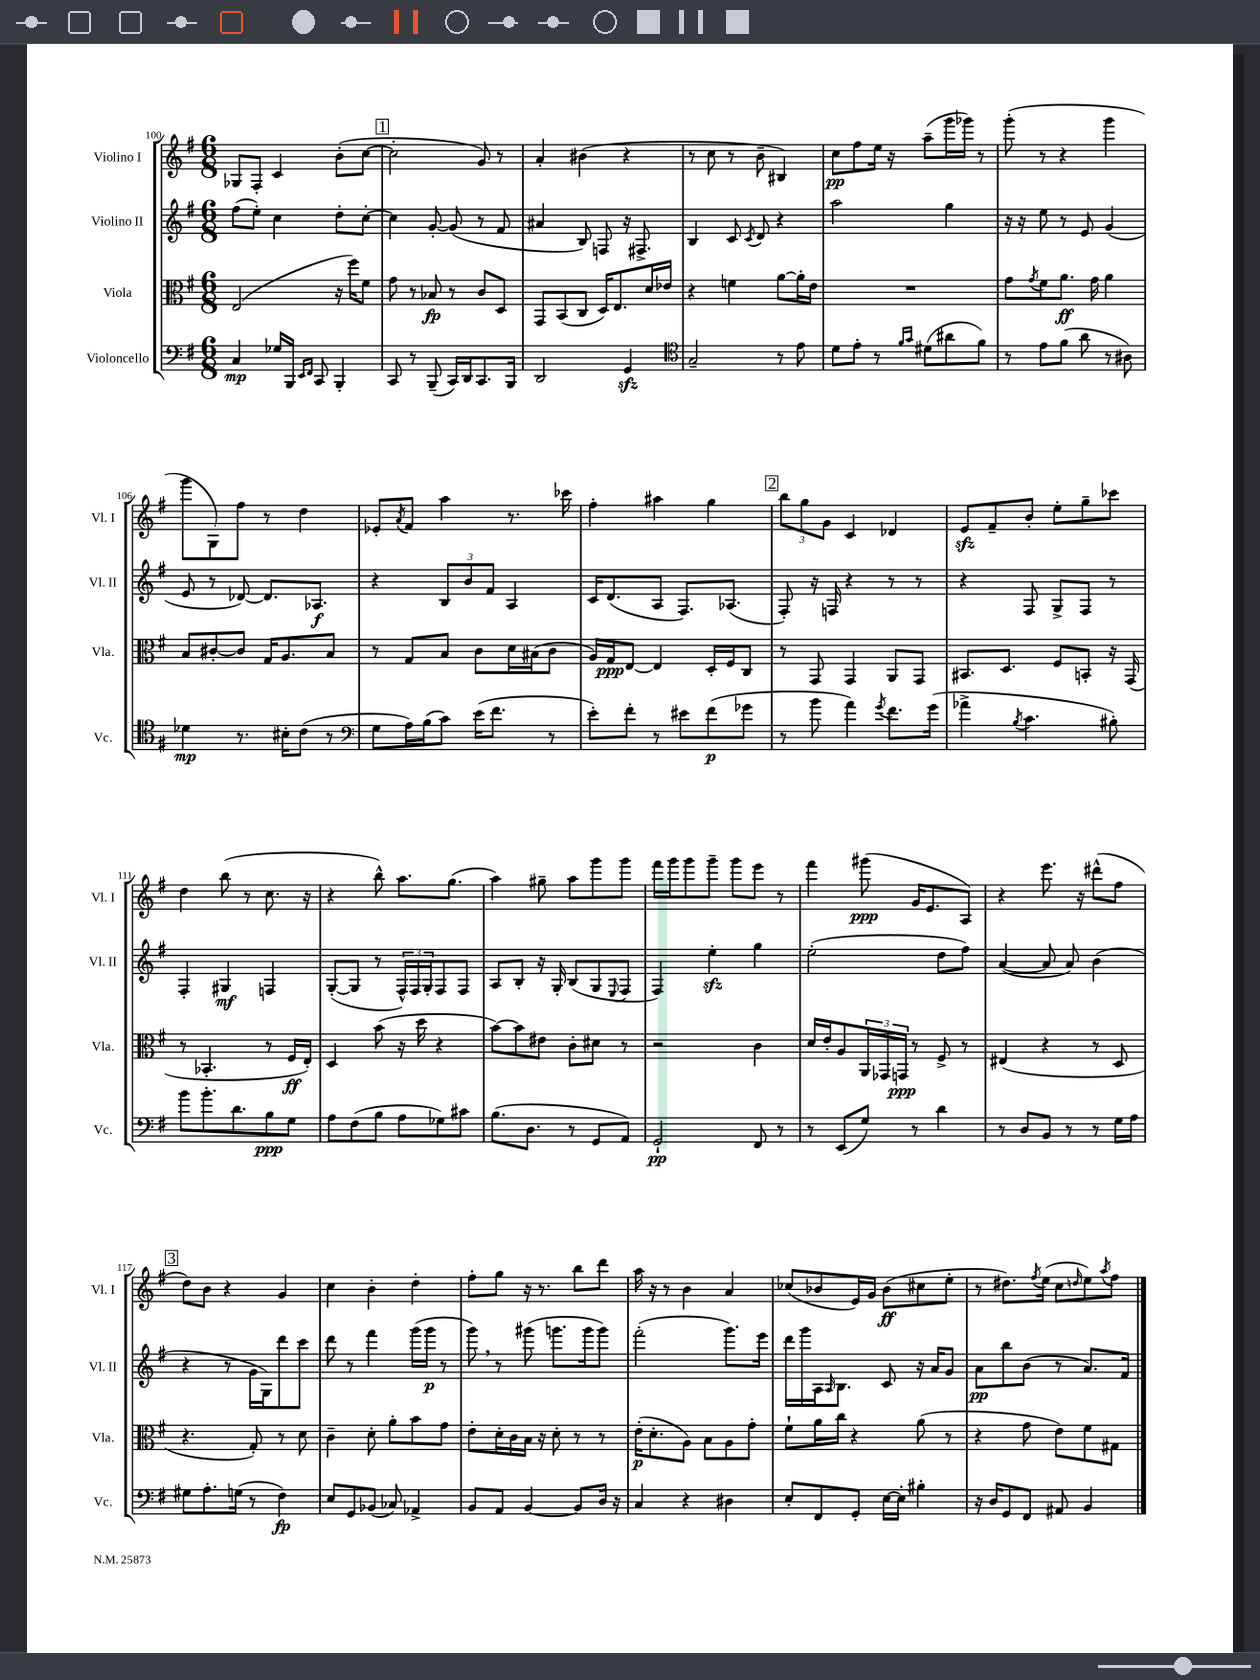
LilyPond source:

<<
\new StaffGroup <<
\new Staff = "s0" \with { instrumentName = "Violino I" shortInstrumentName = "Vl. I" } {
    \clef treble \key g \major \numericTimeSignature \time 6/8
    ges8 fis8-. c'4 b'8-.( c''8~ |
    \mark \markup { \box "1" } c''2-. g'8) r8 |
    a'4-. bis'4( r4 |
    r8 c''8 r8 b'8-- bis4) |
    c''8\pp fis''8 e''16 r16 a''8--( g'''16 ges'''16) r8 |
    g'''8-.( r8 r4 g'''4 |
    g'''8 g8) fis''8 r8 d''4 |
    ees'8-. \acciaccatura { a'8 } fis'8 a''4 r8. ces'''16 |
    fis''4-. ais''4 g''4 |
    \mark \markup { \box "2" } \tuplet 3/2 { b''8 g''8 g'8 } c'4 des'4 |
    e'8\sfz fis'8-- b'8-. e''8-. g''8-- ces'''8 |
    d''4 b''8( r8 c''8. r16 |
    r4 b''8-^) a''8. g''8.( |
    a''4) gis''8-- a''8 g'''8 g'''8 |
    fis'''16 g'''16 g'''8 g'''8-- g'''8 e'''8 r8 |
    fis'''4 gis'''8\ppp( g'16 e'8. a8) |
    r4 e'''8. r16 dis'''8-^( fis''8 |
    \mark \markup { \box "3" } d''8) b'8 r4 g'4 |
    c''4 b'4-. d''4-. |
    fis''8-. g''8 r16 r8. b''8 d'''8 |
    a''16 r16 r8 b'4 a'4 |
    ces''8( bes'8 e'16) g'16 bes'8\ff( cis''8 e''8-. |
    r8 dis''8.) \acciaccatura { fis''8 } e''16( c''8 \grace { d''16 } e''8) \acciaccatura { a''8 } fis''8 \bar "|." |
}
\new Staff = "s1" \with { instrumentName = "Violino II" shortInstrumentName = "Vl. II" } {
    \clef treble \key g \major \numericTimeSignature \time 6/8
    fis''8( e''8-.) c''4 d''8-. c''8~-. |
    \mark \markup { \box "1" } c''4 g'8~-. g'8( r8 fis'8 |
    ais'4 b8) f8 r16 fis8.-> |
    b4 c'8 \acciaccatura { c'8 } d'8 r4 |
    a''2 g''4 |
    r16 r16 e''8 r8 e'8 g'4( |
    e'8 r8 des'8~) des'8. aes8.\f |
    r4 \tuplet 3/2 { b8 b'8 fis'8 } a4 |
    c'16 d'8.( a8 fis8.) aes8.( |
    \mark \markup { \box "2" } fis8-.) r16 f16 r4 r8 r8 |
    r4 fis8 g8-> fis8 r8 |
    fis4-. gis4\mf f4 |
    g8~-.( g8 r8 \tuplet 3/2 { fis16-^) fis16 g16-. } fis8 fis8 |
    a8 b8-. r16 g16-. b8( g8 \appoggiatura { e8 } fis8 |
    fis4) e''4-.\sfz g''4 |
    e''2-.( d''8 fis''8) |
    a'4~( a'8 a'8) b'4( |
    \mark \markup { \box "3" } r4 r8 g'16 g16) d'''8 c'''8 |
    d'''8 r8 fis'''4 g'''16( g'''16\p r8 |
    g'''8) \breathe r8 gis'''8( g'''8. g'''16 g'''8) |
    fis'''2-.( g'''8.) e'''16 |
    d'''16 g'''16 a16 \grace { a16 } b8. c'8 r16 a'16 g'8 |
    a'8\pp b''8 b'8( r8 a'8.) fis'16 \bar "|." |
}
\new Staff = "s2" \with { instrumentName = "Viola" shortInstrumentName = "Vla." } {
    \clef alto \key g \major \numericTimeSignature \time 6/8
    e2( r16 fis''16) fis'8 |
    \mark \markup { \box "1" } g'8 r8 bes8\fp r8 c'8 d8 |
    g,8 b,8( c8 d16) e8. d'16 ees'16 |
    r4 f'4 a'8~ a'16-. e'16 |
    R2. |
    g'8 \acciaccatura { g'8 } fis'8 a'8.\ff g'16 a'4 |
    b8 cis'8~-. cis'8 g16 a8. b8 |
    r8 g8 b8 c'8 d'16 bis16( c'8 |
    a16) g16\ppp e8~ e4 d16-. fis16 c8 |
    \mark \markup { \box "2" } r8 g,8 g,4 a,8 g,8 |
    bis,8. d8. fis8 b,8-. r16 g,16( |
    r8 bes,4.-. r8 fis16\ff e16-.) |
    d4 b'8( r16 d''16 r4 |
    b'8~) b'8 eis'8 c'8-. dis'8 r8 |
    r2 c'4 |
    d'16 e'16-. a8 \tuplet 3/2 { a,16 ges,16 g,16\ppp } r8 fis8-> r8 |
    eis4( r4 r8 d8 |
    \mark \markup { \box "3" } r4. g8-.) r8 d'8 |
    c'4-- d'8-. a'8-. b'8 g'8 |
    e'8-. d'16-. c'16 b16 r16 d'8-. r8 r8 |
    e'16-.\p( d'8.-. a8) b8 a8 g'8-. |
    fis'8-! a'16 c''16 r4 a'8( r8 |
    r4 g'8 e'8) fis'8 gis8 \bar "|." |
}
\new Staff = "s3" \with { instrumentName = "Violoncello" shortInstrumentName = "Vc." } {
    \clef bass \key g \major \numericTimeSignature \time 6/8
    c4\mp ges16 b,,16 \grace { e,16 fis,16 } c,8 b,,4-. |
    \mark \markup { \box "1" } c,8 r8 b,,8--( c,16) d,16 c,8. b,,16 |
    d,2 g,4\sfz |
    \clef tenor g2-- r8 e'8 |
    d'8 e'8-. r8 \grace { fis'16 g'16 } dis'8( ais'8 fis'8) |
    r8 e'8 fis'8( a'8 r8 ais8) |
    des'4\mp r8. bis16-. c'8( r8 |
    \clef bass g8 a16) b16( c'8) e'16( fis'8. r8 |
    e'8-.) fis'8-. r8 eis'8 fis'8\p( ges'8 |
    \mark \markup { \box "2" } r8 b'8 a'4) \acciaccatura { g'8 } fis'8. g'16( |
    aes'4-> \acciaccatura { b8 } c'4. bis8-.) |
    b'8 b'8.-. d'8. b8\ppp g8 |
    a8 fis8( b8 a8 ges8) cis'8 |
    b8.( d8. r8 g,8 a,8) |
    g,2-!\pp fis,8 r8 |
    r8 e,8( g8) r8 d'4 |
    r8 d8 b,8 r8 r8 g16 a16 |
    \mark \markup { \box "3" } gis8 a8.-. g16( r8 fis4\fp) |
    e8 g,8 bes,8( ces8) aes,4-> |
    b,8 a,8 b,4~ b,8 d16 r16 |
    c4 r4 dis4 |
    e8-. fis,8 g,8-. e16~ e16-. bis4-. |
    r16 d16 g,8 fis,8 ais,8 b,4 \bar "|." |
}
>>
>>
\layout { \context { \Score currentBarNumber = #100 } }
